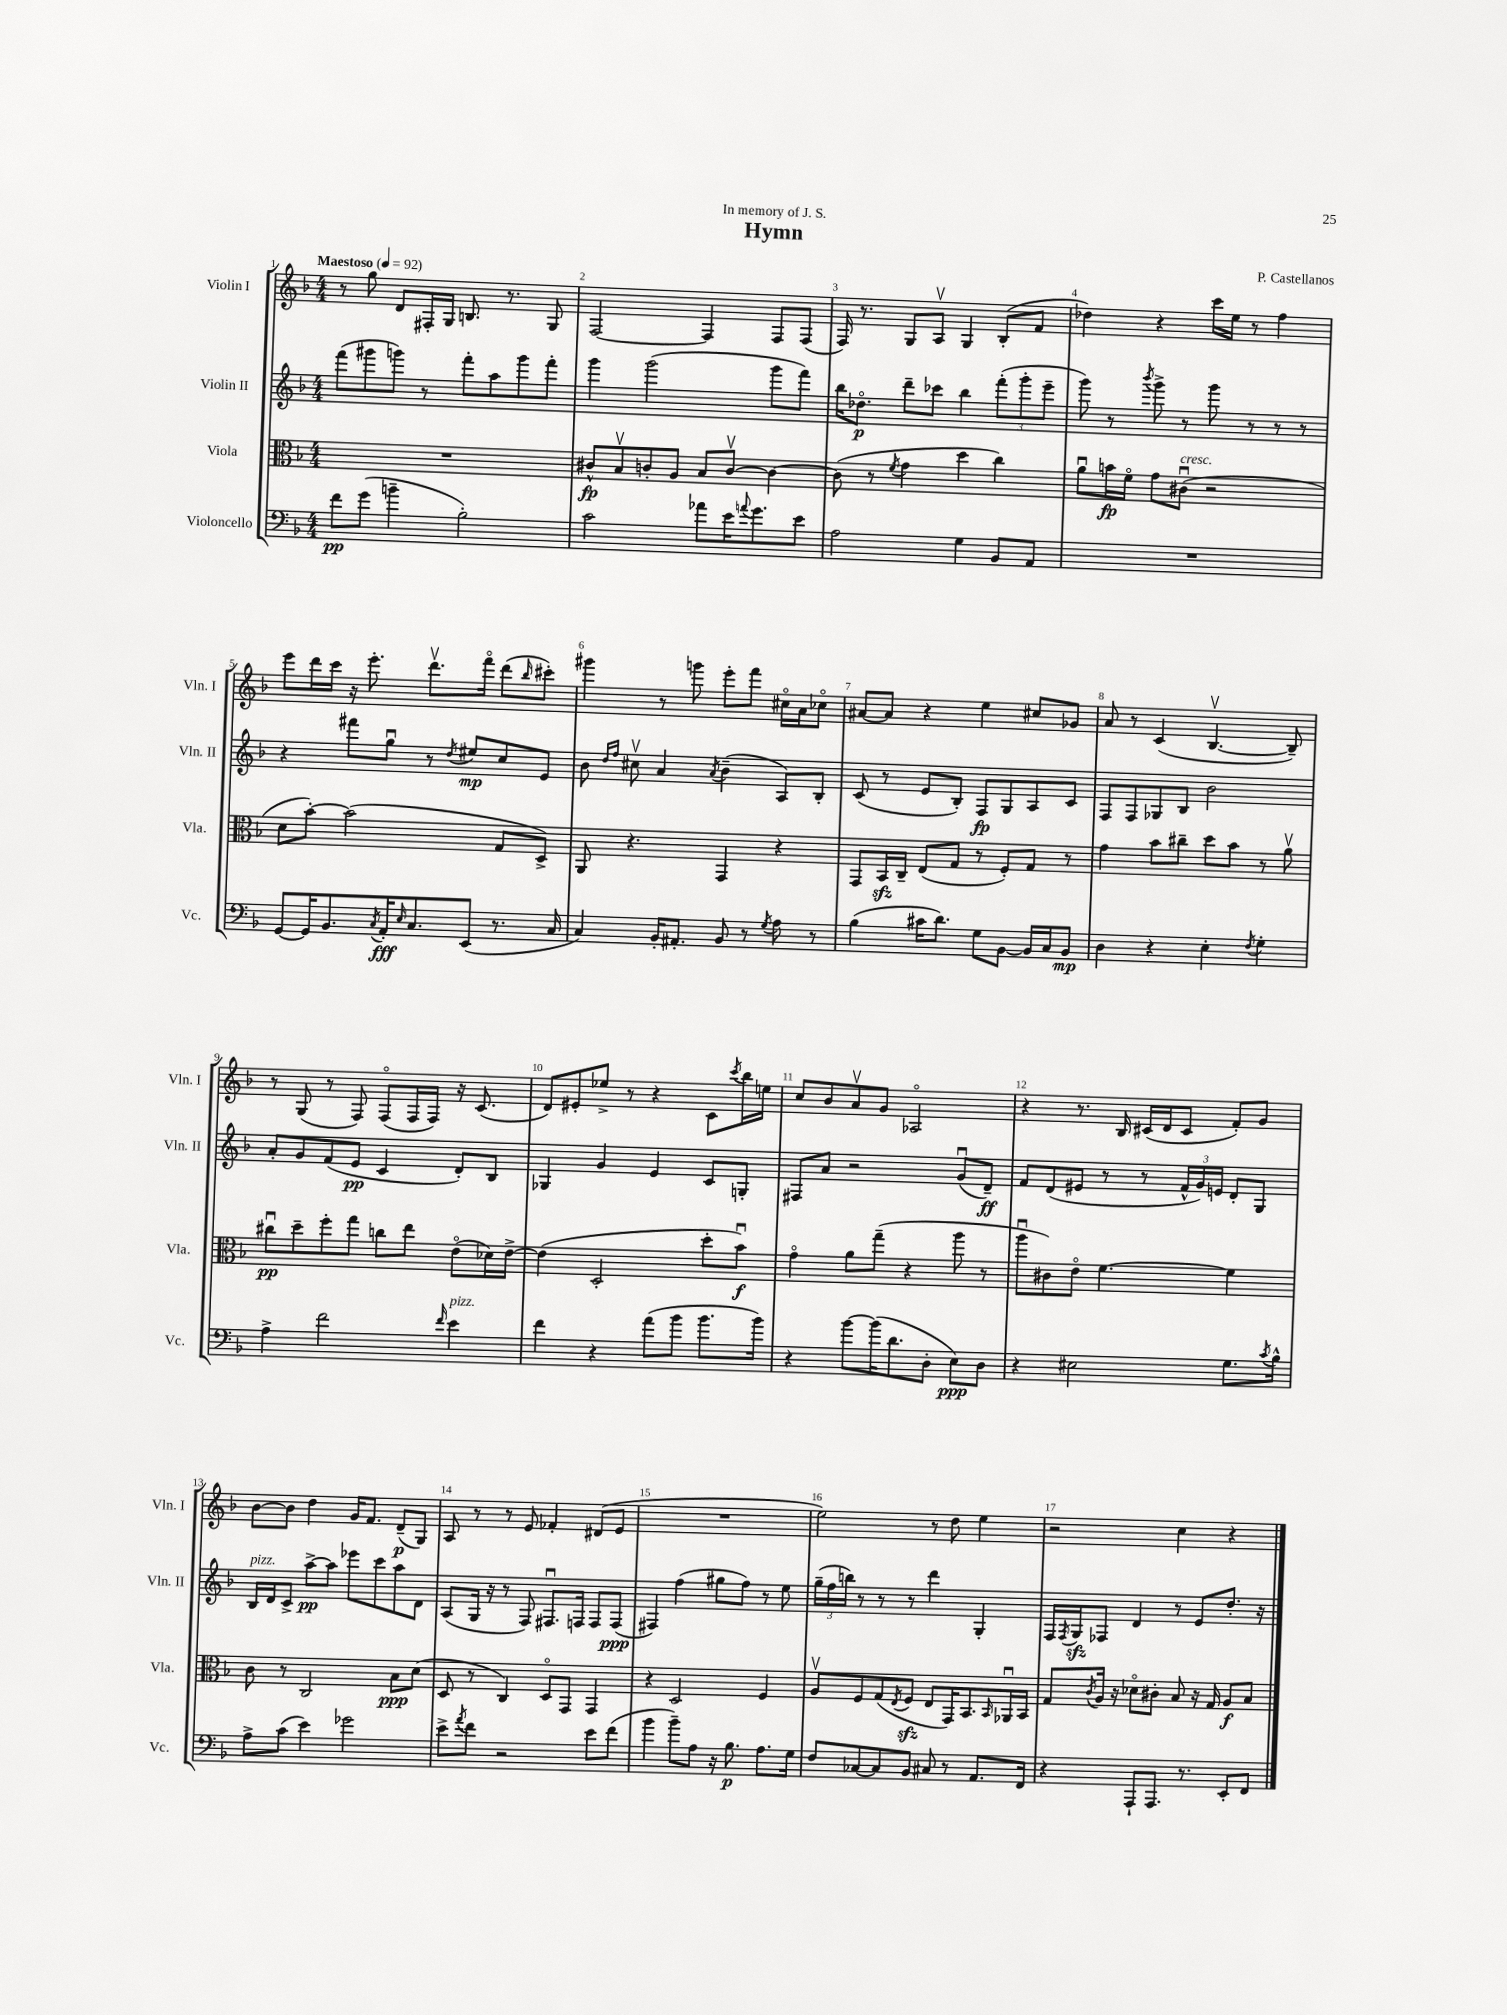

**kern	**kern	**kern	**kern
*staff4	*staff3	*staff2	*staff1
*clefF4	*clefC3	*clefG2	*clefG2
*k[b-]	*k[b-]	*k[b-]	*k[b-]
*M4/4	*M4/4	*M4/4	*M4/4
*MM92	*MM92	*MM92	*MM92
8f\L	1r	(8fff\L	8r
(8g\J	.	8ggg#\	8gg\
4b~\	.	8ggg\J)	8d/L
.	.	8r	16F#'/L
.	.	.	16G/JJ
2B-'\)	.	8fff'\L	8.B/
.	.	8aa\	.
.	.	.	8.r
.	.	8ggg\	.
.	.	8fff'\J	8G/
=	=	=	=
2c\	8c#^^/L	4ggg\	[2F/
.	8B-v/	.	.
.	8c'/	(2ggg\	.
.	8A/J	.	.
8a-\L	8B-/L	.	4F/]
16e\K	[8cv/J	.	.
8qqa/	.	.	.
8.g\	.	.	.
.	4c\_	8ggg\L	8F/L
8e\J	.	8fff\J)	(8F/J
=	=	=	=
2A\	(8c\]	16bb-\LK	16F/)
.	.	8.dd-o\J	8.r
.	8r	.	.
.	8qf/	.	.
.	4g\	8ddd~\L	8G/L
.	.	8ccc-\J	8Av/J
4G\	4dd\	4bb-\	4G/
8BB-/L	4cc\)	(12fff'\L	(8B-'/L
.	.	12ggg'\	.
8AA/J	.	.	8f/J
.	.	12eee~\J	.
=	=	=	=
1r	8au\L	8ggg\)	4dd-\)
.	16b\L	8r	.
.	16fo\JJ	.	.
.	.	8qbbb-/	.
.	8g\L	8ggg^\	4r
.	(8c#u\J	8r	.
.	2r	8ggg\	16ccc\LL
.	.	.	16ee\JJ
.	.	8r	8r
.	.	8r	4ff\
.	.	8r	.
=	=	=	=
[8GG/L	8d\L	4r	8eee\L
16GG/]K	[8b-'\J)	.	16ddd\L
8.BB-/	.	.	16ccc\JJ
.	(2b-\]	8fff#\L	16r
.	.	.	8.eee'\
8qC/	.	.	.
16AA'/K	.	8ggu\J	.
16qqE/	.	.	.
8.C/	.	.	.
.	.	8r	8.dddv\L
.	.	8qdd/	.
(8EE/J	.	8ee#/L	.
.	.	.	16fffo\Jk
8.r	8G/L	8cc/	(8ddd\L
.	.	.	16qqbb-/
.	8D^/J)	8e/J	8ccc#'\J)
16C/	.	.	.
=	=	=	=
4C/)	8AA/	8b-\	4ggg#\
.	.	16qqdd/LL	.
.	.	16qqff/JJ	.
.	4.r	8cc#v\	.
16BB-'/LK	.	4a/	8r
8.AA#'/J	.	.	.
.	.	.	8ggg\
.	.	8qa/	.
8BB-/	4GG/	(4b-~\	8eee'\L
8r	.	.	8fff\J
8qG/	.	.	.
8A\	4r	8A/L)	16cc#o\LL
.	.	.	16a\J
8r	.	8B-'/J	8cc-o\J
=	=	=	=
(4B-\	8GG/L	(8c/	[8a#/L
.	16BB-/L	8r	8a#/]J
.	16C~/JJ	.	.
16c#\LK	(8E/L	8e/L	4r
8.d\J)	.	.	.
.	8G/J	8B-'/J)	.
8G\L	8r	8F/L	4ee\
[8BB-\J	8F'/L)	8G/	.
16BB-/]LL	8G/J	8A/	8cc#/L
16C/J	.	.	.
8BB-/J	8r	8c/J	8g-/J
=	=	=	=
4D\	4g\	8F/L	8a/
.	.	8F/	8r
4r	8b-\L	8G-/	(4c/
.	8cc#~\J	8B-/J	.
4E'\	8dd\L	2b-\	[4.B-v/
.	8b-\J	.	.
8qF/	.	.	.
4G'\	8r	.	.
.	8av\	.	8B-~/])
=	=	=	=
4A^\	8cc#u\L	8a'/L	8r
.	8dd~\	8g/	(8G/
2f\	8ff'\	(8f/	8r
.	8gg\J	8e/J	8F/)
.	8cc\L	4c/	(8Fo/L
.	8ee\J	.	16F/L
.	.	.	16F/JJ)
16qqf/	.	.	.
4e\	(8eo\L	8d'/L)	16r
.	.	.	(8.c/
.	16d-\L)	8B-/J	.
.	[16e^\JJ	.	.
=	=	=	=
4f\	(4e\]	4G-/	8d/L)
.	.	.	8e#'/
4r	2D'/	4g/	8ee-^/J
.	.	.	8r
(8a\L	.	4e/	4r
8b-\J	.	.	.
8.b-\L	8dd'\L	8c/L	8c\L
.	.	.	8qccc/
.	8b-u\J)	8G'/J	16bb-\L
16b-\Jk)	.	.	16ee\JJ
=	=	=	=
4r	4go\	8F#/L	8cc/L
.	.	8a/J	8b-/
[8b-\L	8a\L	2r	8av/
(16b-\]K	(8gg~\J	.	8g/J
8.d\	.	.	.
.	4r	.	2A-o/
8D'\J	.	.	.
8E\L)	8aa\	(8gu/L	.
8D\J	8r	8d~/J)	.
=	=	=	=
4r	8aau\L	8f/L	4r
.	8c#\)	(8d/	.
2E#\	8eo\J	8e#/J	8.r
.	[4.f\	8r	.
.	.	.	16B-/
.	.	8r	(16c#/LL
.	.	.	16d/J
.	.	24f^^/LL	8c#/J
.	.	24g/)	.
.	.	24e/JJ	.
8.G\L	4f\]	8d'/L	8f'/L)
.	.	8G/J	8g/J
8qc/	.	.	.
16B-^^\Jk	.	.	.
=	=	=	=
8A^\L	8c\	16B-/LL	[8b-\L
.	.	16d/J	.
(8c\J	8r	8c^/J	8b-\]J
4e\)	2C/	[8aa^\L	4dd\
.	.	8aa\]J	.
2g-\	.	8eee-\L	16g/LK
.	.	.	8.f/J
.	.	8ccc\	.
.	8B-\L	8aa\	(8d~/L
.	(8d\J	8d\J	8G/J)
=	=	=	=
8e^\L	8D/	(8A/L	8A/
8qa/	.	.	.
8f\J	8r	16G/Jk	8r
.	.	16r	.
2r	4C/)	8r	8r
.	.	8F/)	8e/
.	8Do/L	8.F#u/L	4f-'/
.	8GG/J	.	.
.	.	16F/Jk	.
8e\L	4GG/	8F/L	(8d#/L
(8f\J	.	(8F/J	8e/J
=	=	=	=
4b-\	4r	4F#/)	1r
8b-~\L)	2D/	(4ff\	.
8A\J	.	.	.
16r	.	8gg#\L	.
8.B-\	.	.	.
.	.	8ff\J)	.
8.A\L	4F/	8r	.
.	.	8ee\	.
16G\Jk	.	.	.
=	=	=	=
8F/L	8Av/L	(24gg~\LL	2ee\)
.	.	24ff\	.
.	.	24bb\JJ)	.
[8C-/	8F/	8r	.
8C-/]	(8G/	8r	.
.	8qE/	.	.
8BB-/J	8F/J	8r	.
8C#/	8E/L	4ddd\	8r
8r	16GG/K)	.	8dd\
.	8.BB-/	.	.
8.AA/L	.	4G'/	4ee\
.	16qqBB-/	.	.
.	16AA-u/L	.	.
16FF/Jk	16BB-/JJ	.	.
=	=	=	=
4r	8G/L	16F/LL	2r
.	.	8qF/	.
.	.	16G/J	.
.	8qc/	.	.
.	16A/Jk	8F-/J	.
.	16r	.	.
8AAA`/L	8d-o\L	4d/	.
8.AAA/J	8c#'\J	.	.
.	8B-/	8r	4cc\
8.r	.	.	.
.	16r	8e/L	.
.	16G/	.	.
8EE'/L	8A/L	8.dd'/J	4r
8FF/J	8B-/J	.	.
.	.	16r	.
==	==	==	==
*-	*-	*-	*-
